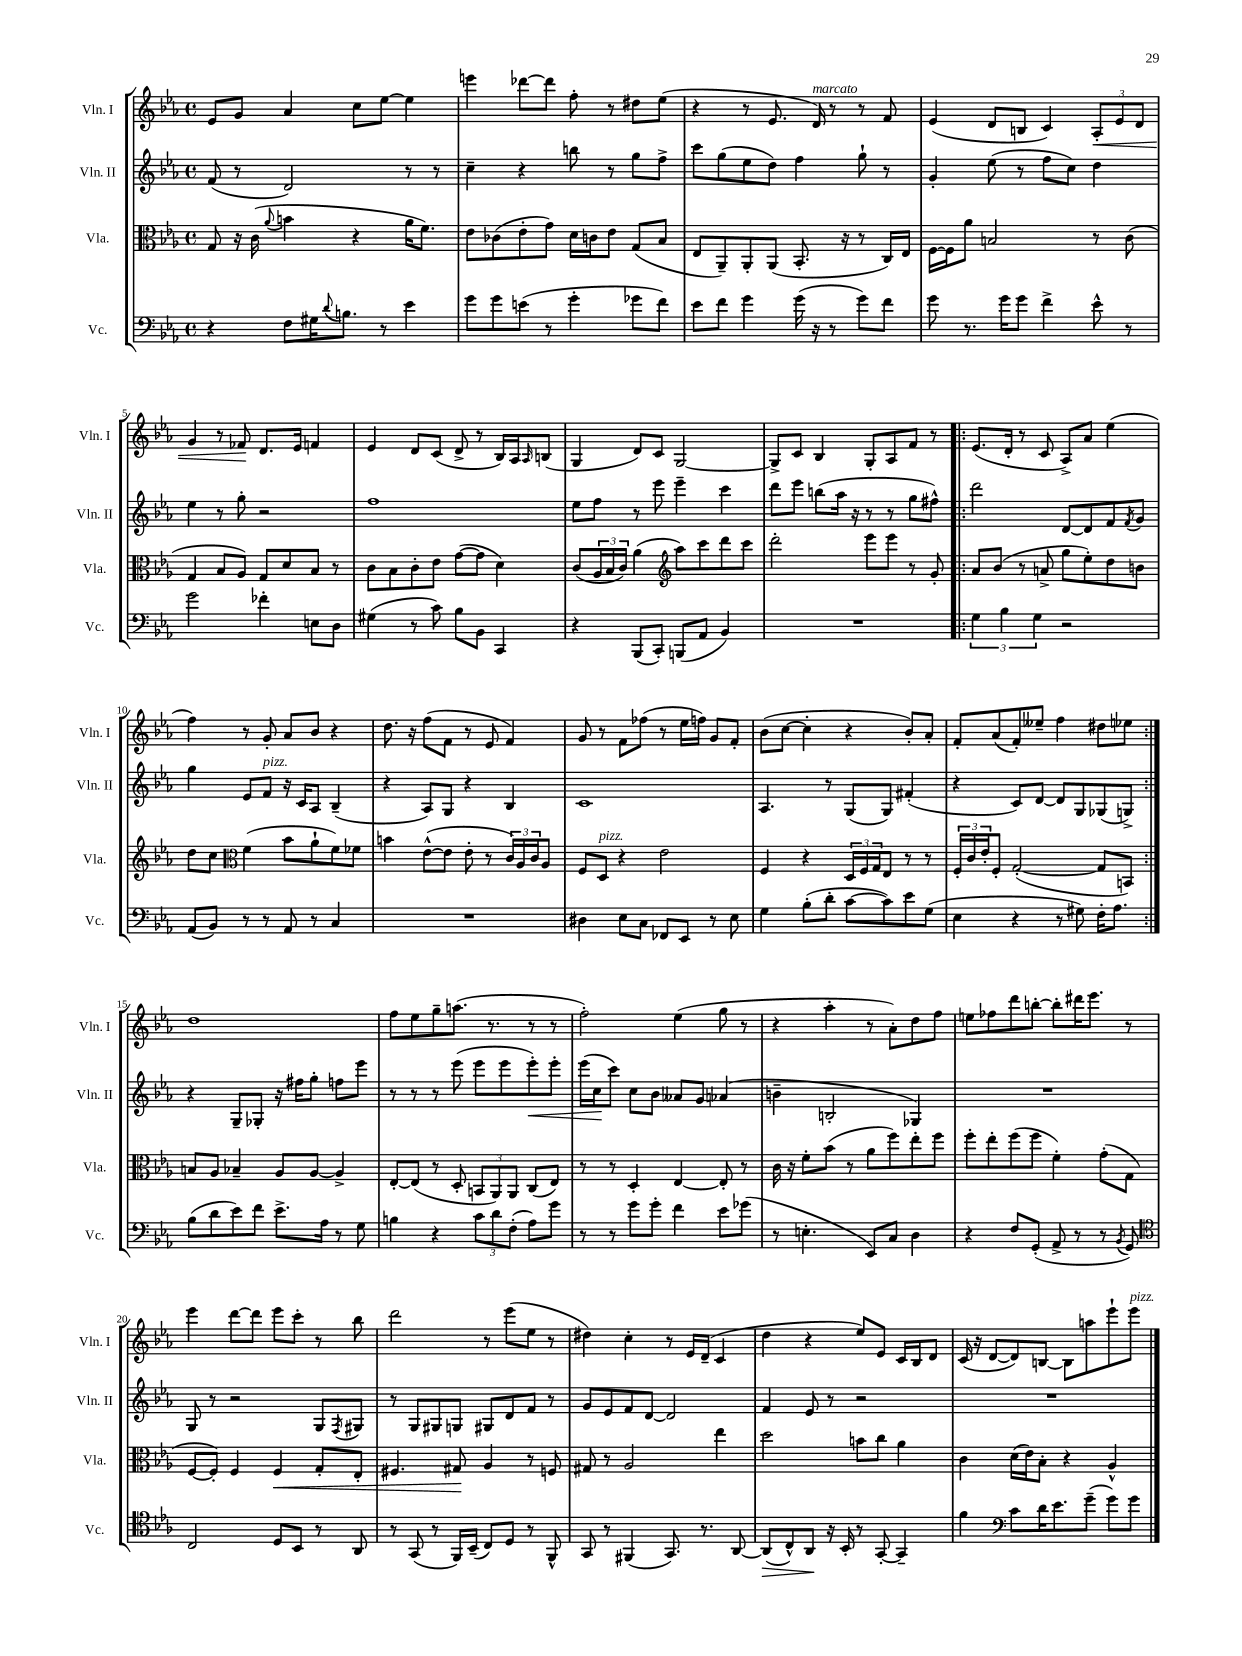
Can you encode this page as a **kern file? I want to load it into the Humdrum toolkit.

**kern	**kern	**kern	**kern
*staff4	*staff3	*staff2	*staff1
*clefF4	*clefC3	*clefG2	*clefG2
*k[b-e-a-]	*k[b-e-a-]	*k[b-e-a-]	*k[b-e-a-]
*M4/4	*M4/4	*M4/4	*M4/4
*met(c)	*met(c)	*met(c)	*met(c)
4r	8G	(8f	8e-
.	16r	8r	8g
.	(16c	.	.
.	8qqa-	.	.
8F	4b	2d)	4a-
16G#	.	.	.
8qqd	.	.	.
8.B	.	.	.
.	4r	.	8cc
8r	.	.	[8ee-
4e-	16a-	8r	4ee-]
.	8.f)	.	.
.	.	8r	.
=	=	=	=
8g	8e-	4cc~	4eee
8g	(8c-	.	.
(8e	8e-'	4r	[8ddd-
8r	8g)	.	8ddd-]
4g'	16d	8bb	8ff'
.	16c	.	.
.	8e-	8r	8r
8g-	(8G	8gg	8dd#
8f)	8B-	8ff^	(8ee-
=	=	=	=
8e-	8E-	8ccc	4r
8f	8AA-~)	(8gg	.
4g	8AA-'	8ee-	8r
.	(8AA-	8dd)	8.e-
(16g	8.BB-'	4ff	.
16r	.	.	16d)
8r	.	.	8r
.	16r	.	.
8g)	8r	8gg`	8r
8f	16C)	8r	8f
.	16E-	.	.
=	=	=	=
8g	[16F	4g'	(4e-
.	16F]	.	.
8.r	8a-	.	.
.	2B	(8ee-	8d
16g	.	.	.
8g	.	8r	8B
4f^	.	8ff	4c)
.	.	8cc)	.
8e-^^	8r	4dd	12A-'
.	.	.	12e-
8r	(8c	.	.
.	.	.	12d
=	=	=	=
2g	4G	4ee-	4g
.	8B-	8r	8r
.	8A-)	8gg'	8f-
4f-'	8G	2r	8.d
.	8d	.	.
.	.	.	16e-
8E	8B-	.	4f
8D	8r	.	.
=	=	=	=
(4G#	8c	1ff	4e-
.	8B-	.	.
8r	8c'	.	8d
8c)	8e-	.	(8c
8B-	([8g	.	8d^
8BB-	8g]	.	8r
4CC	4d)	.	16B-)
.	.	.	16A-
.	.	.	16qqA-
.	.	.	(8B
=	=	=	=
4r	(8c	8ee-	4G
.	24A-	8ff	.
.	24B-	.	.
.	24c)	.	.
(8BBB-	(4a-	8r	8d)
8CC')	.	8eee-	8c
*	*clefG2	*	*
(8BBB	8aa-)	4eee-~	[2G
8AA-	8ccc	.	.
4BB-)	8ddd	4ccc	.
.	8ccc	.	.
=	=	=	=
1r	2ddd'	8ddd	8G^]
.	.	8eee-	8c
.	.	(8bb	4B-
.	.	16aa-	.
.	.	16r	.
.	8eee-	8r	8G'
.	8eee-	8r	8A-
.	8r	8gg	8f
.	8g'	8ff#^^)	8r
=!|:	=!|:	=!|:	=!|:
6G	8a-	2ddd	(8.e-
.	(8b-	.	.
6B-	.	.	.
.	.	.	16d'
.	8r	.	8r
6G	.	.	.
.	8a^	.	8c
2r	8gg	[8d	8A-^)
.	8ee-')	8d]	8a-
.	8dd	8f	(4ee-
.	.	8qf	.
.	8b	8g	.
=	=	=	=
(8AA-	8dd	4gg	4ff)
8BB-)	8cc	.	.
*	*clefC3	*	*
8r	(4f	8e-	8r
8r	.	8f	8g'
8AA-	8b-	16r	8a-
.	.	16c	.
8r	8a-`	8A-	8b-
4C	8f)	(4B-~	4r
.	8f-	.	.
=	=	=	=
1r	4b	4r	8.dd
.	.	.	16r
.	([8e-^^	8A-)	(8ff
.	8e-]	8G	8f
.	8e-'	4r	8r
.	8r	.	8e-
.	24c)	4B-	4f)
.	24A-	.	.
.	24c	.	.
.	8A-	.	.
=	=	=	=
4D#	8F	1c	8g
.	8D	.	8r
8E-	4r	.	8f
8C	.	.	(8ff-
8FF-	2e-	.	8r
8EE-	.	.	16ee-
.	.	.	16ff)
8r	.	.	8g
8E-	.	.	8f'
=	=	=	=
4G	4F	4.A-	(8b-
.	.	.	[8cc
(8B-'	4r	.	4cc']
8d'	.	8r	.
[8c	24D	(8G	4r
.	24F	.	.
.	24G	.	.
8c])	8E-	8G)	.
8e-	8r	(4f#'	8b-')
(8G	8r	.	8a-'
=	=	=	=
4E-	24F'	4r	8f'
.	24c	.	.
.	24e-'	.	.
.	8F'	.	(8a-
4r	([2G'	8c)	8f')
.	.	[8d	8ee--~
8r	.	8d]	4ff
8G#)	.	8G	.
16F'	8G]	(8G-	8dd#
8.A-	.	.	.
.	8BB)	8G^)	8ee-
=:|!	=:|!	=:|!	=:|!
(8B-	8B	4r	1dd
8d	8A-	.	.
8e-)	4B-~	8G~	.
8f	.	8G-'	.
8.e-^	8A-	16r	.
.	.	16ff#	.
.	[8A-	8gg'	.
16A-	.	.	.
8r	4A-^]	8ff	.
8G	.	8eee-	.
=	=	=	=
4B	[8E-'	8r	8ff
.	(8E-]	8r	8ee-
4r	8r	8r	8gg~
.	8D'	(8eee-	(8.aa
12c	12BB	8eee-	.
.	.	.	8.r
12d	12AA-)	.	.
.	.	8eee-	.
(12F'	12AA-	.	.
8A-)	(8C	8eee-')	8r
8g	8E-)	8eee-'	8r
=	=	=	=
8r	8r	(16eee-	2ff')
.	.	16cc	.
8r	8r	8ccc)	.
8g	4D'	8cc	.
8g'	.	8b-	.
4f	[4E-	8a--	(4ee-
.	.	8g	.
8e-	8E-']	(4a-	8gg
(8g-	8r	.	8r
=	=	=	=
8r	16c	4b~	4r
.	16r	.	.
4.E'	8f'	.	.
.	(8b-	2B'	4aa-'
.	8r	.	.
8EE-)	8a-	.	8r
8C	8ff)	.	8a-')
4D	8ee-'	4G-)	8dd
.	8ff	.	8ff
=	=	=	=
4r	8ff'	1r	8ee
.	8ee-'	.	8ff-
8F	(8ff	.	8ddd
(8GG'	8ff	.	[8bb'
8AA-^	4f')	.	8bb']
8r	.	.	16ddd#
.	.	.	8.eee-
8r	(8g'	.	.
8qBB-	.	.	.
8GG)	8G	.	8r
=	=	=	=
*clefC4	*	*	*
2C	[8F	8G	4eee-
.	8F'])	8r	.
.	4F	2r	[8ddd
.	.	.	8ddd]
8D	4F	.	8eee-
8BB-	.	.	8ccc'
8r	8G'	8G	8r
.	.	8qF	.
8AA-	8E-'	8G#	8bb-
=	=	=	=
8r	4.F#	8r	2ddd
(8GG	.	8G	.
8r	.	8G#	.
16FF)	8G#	8G	.
(16BB-~	.	.	.
8C)	4A-	8G#	8r
8D	.	8d	(8eee-
8r	8r	8f	8ee-
8FF^^	8F	8r	8r
=	=	=	=
8GG	8G#	8g	4dd#)
8r	8r	8e-	.
(4FF#	2A-	8f	4cc'
.	.	[8d	.
8.GG)	.	2d]	8r
.	.	.	16e-
8.r	.	.	(16d~
.	4ee-	.	4c
[8AA-	.	.	.
=	=	=	=
(8AA-]	2dd	4f	4dd
8C^^)	.	.	.
8AA-	.	8e-	4r
16r	.	8r	.
16BB-'	.	.	.
8r	8b	2r	8ee-)
[8GG'	8cc	.	8e-
4GG~]	4a-	.	16c
.	.	.	16B-
.	.	.	8d
=	=	=	=
4f	4c	1r	(16c
.	.	.	16r
.	.	.	[8d
*clefF4	*	*	*
8c	(16d	.	8d])
.	16e-)	.	.
16d	8B-'	.	[8B
8.e-	.	.	.
.	4r	.	8B]
(8g~	.	.	8aa
8g)	4A-^^	.	8eee-`
8g	.	.	8eee-
==	==	==	==
*-	*-	*-	*-
